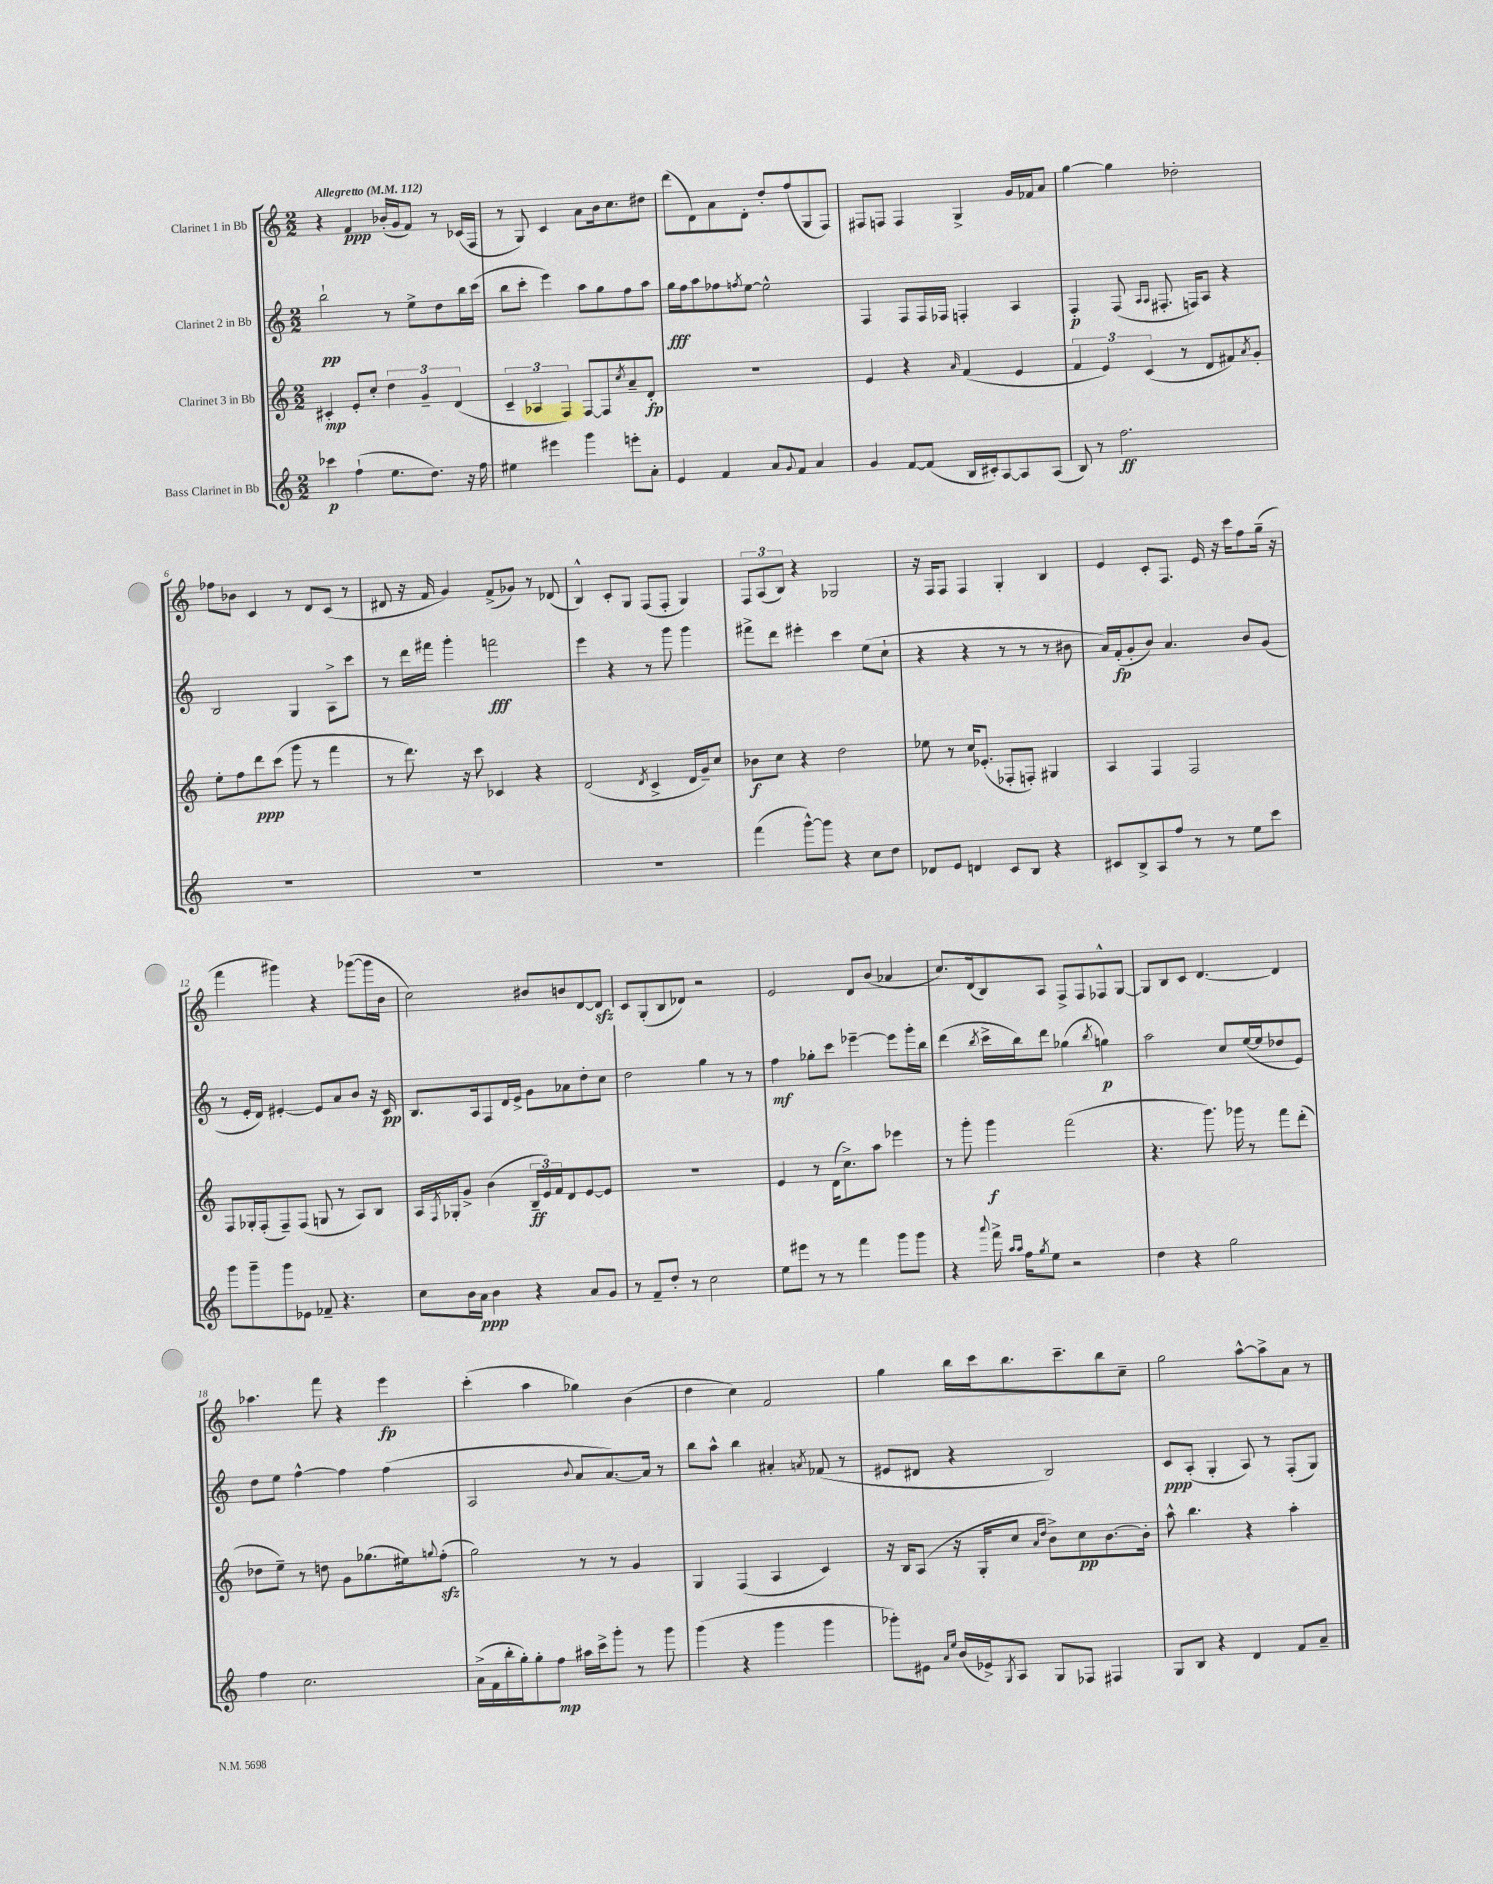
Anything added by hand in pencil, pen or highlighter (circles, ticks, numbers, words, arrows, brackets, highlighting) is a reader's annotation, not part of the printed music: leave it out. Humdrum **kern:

**kern	**kern	**kern	**kern
*staff4	*staff3	*staff2	*staff1
*clefG2	*clefG2	*clefG2	*clefG2
*k[]	*k[]	*k[]	*k[]
*M2/2	*M2/2	*M2/2	*M2/2
*MM112	*MM112	*MM112	*MM112
4ccc-\	4c#'/	2bb`\	4r
(4ff`\	8e'/L	.	4f/
.	8cc'/J	.	.
8.ee\L	6dd\	8r	(16b-'/LL
.	.	.	16g/J
.	.	8ee^\L	8f/J)
.	6g~/	.	.
8.dd\J)	.	.	.
.	.	8dd\	8r
.	(6d/	.	.
16r	.	16bb\L	(16c-/LL
16ff\	.	(16ccc\JJ	16F/JJ
=	=	=	=
4ee#\	6c~/	8bb\L	8r
.	.	8ccc'\J	8G/)
.	6A-/	.	.
4eee#\	.	4eee\)	4c/
.	6F/)	.	.
4ggg\	[8F/L	8aa\L	8a\L
.	8F/]	8gg\	16b\k
.	.	.	8.cc\
.	8qcc/	.	.
8eee'\L	8a~/	8ff\	.
8a'\J	8d'/J	8aa\J	8dd#\J
=	=	=	=
4e/	1r	16gg\LL	(8ddd\L
.	.	16ff\J	.
.	.	8aa\	8d\)
4f/	.	8ff-\	8a\
.	.	8qff/	.
.	.	[8ee\J	8d'\J
8a/L	.	2ee^^\]	8dd'/L
8qqg/	.	.	.
8f/J	.	.	(8ff/
4a/	.	.	8G/
.	.	.	8F/J)
=	=	=	=
4g/	4e/	4F/	8F#/L
.	.	.	8F/J
[8f/L	4r	8F/L	4F/
(8f/]J	.	16F/L	.
.	.	16F-/JJ	.
.	16qqa/	.	.
16B/LL	(4f/	4F'/	4G^/
16c#'/J)	.	.	.
[8A/	.	.	.
8A/]	4e/	4A/	16g/LL
.	.	.	16f-/J
(8A/J	.	.	8a/J
=	=	=	=
8B/)	6f/	4F'/	[4gg\
8r	.	.	.
.	6e/)	.	.
2.ff\	.	(8F/	4gg\]
.	(6c/	.	.
.	.	16qqA/LL	.
.	.	16qqA/JJ	.
.	.	8.F#'/	.
.	8r	.	2dd-'\
.	.	16F/LK)	.
.	8d/L	8A/J	.
.	8f#/)	4r	.
.	8qa/	.	.
.	8g'/J	.	.
=	=	=	=
1r	8ee'\L	2B/	8ff-\L
.	8ff\	.	8b-\J
.	8ddd\	.	4c/
.	(8ccc\J	.	.
.	8ggg\	4G/	8r
.	8r	.	8d/L
.	4fff\	8A^\L	(8c/J
.	.	8ccc\J	8r
=	=	=	=
1r	8r	8r	8d#/
.	8.ddd\)	16ddd\LL	16r
.	.	16fff#\JJ	16f/
.	.	4ggg'\	4g/)
.	16r	.	.
.	8ccc\	.	.
.	4c-/	2fff\	(8f^/L
.	.	.	8g-/J)
.	4r	.	8r
.	.	.	(8d-/
=	=	=	=
1r	(2d/	4eee\	4B^^/)
.	.	4r	8c'/L
.	.	.	8G/J
.	8qd/	.	.
.	4c^/	8r	(8F/L
.	.	8ggg\	8F'/J
.	16d/LL	4ggg\	4G/)
.	16g~/J)	.	.
.	8cc/J	.	.
=	=	=	=
(4fff\	8b-\L	8fff#^\L	12F/L
.	.	.	(12A/
.	8cc\J	8ddd\J	.
.	.	.	12B/J)
[8ggg^^\L)	4r	4eee#'\	4r
8ggg\]J	.	.	.
4r	2dd\	4ccc\	2G-/
8cc\L	.	(8ee\L	.
8dd\J	.	8cc`\J	.
=	=	=	=
8d-/L	8ee-\	4r	16r
.	.	.	16F/LK
8e/J	8r	.	8F/J
4d/	16cc/LK	4r	4F/
.	(8.e-'/J	.	.
8c/L	8F-'/L	8r	4G'/
8B/J	8F'/J)	8r	.
4r	4G#/	8r	4B/
.	.	8b#\	.
=	=	=	=
8c#/L	4A/	16a/LL)	4e/
.	.	(16f'/J	.
8B^/	.	8g'/	.
8A/	4F/	8b/J)	8c'/L
8ff/J	.	4.a/	8.F/J
8r	2F/	.	.
.	.	.	16e/
8r	.	.	16r
.	.	.	16ccc\LK
8ee\L	.	8b/L	8ff\
8ccc\J	.	(8g/J	(16gg~\Jk
.	.	.	16r
=	=	=	=
8ggg\L	8F/L	8r	4fff\
8ggg~\	16G-'/L	16e'/LL	.
.	(16F'/J	16d/JJ)	.
8ggg\	8F~/)	[4e#'/	4ggg#\)
8e-\J	(8F/J	.	.
8f-~/	8G/	8e#/]L	4r
4.r	8r	8a/	.
.	8A/L)	8b/J	([8ggg-\L
.	8B/J	16r	16ggg-\]L
.	.	16c/	16b\JJ
=	=	=	=
8cc\L	16A/LL	8.B/L	2cc\)
.	8qF/	.	.
.	16G-'/J	.	.
16b\L	8g^/J	.	.
16a\JJ	.	16A/k	.
4b\	(4b\	8F/	.
.	.	16d/L	.
.	.	16e^/JJ	.
4r	24B~/LL	8g\L	8b#/L
.	24e/)	.	.
.	24f/J	.	.
.	8d/	8a-\	8b/
8a/L	[8e/	8dd'\	[8d/
8g/J	8e/]J	8cc\J	8d/]J
=	=	=	=
8r	1r	2dd\	8c/L
8f~/L	.	.	(8G'/
8dd'/J	.	.	8B/
8r	.	.	8d-/J)
2cc\	.	4gg\	2r
.	.	8r	.
.	.	8r	.
=	=	=	=
8ee\L	4e/	4ff\	2e/
8eee#\J	.	.	.
8r	8r	8gg-'\L	.
8r	(16d\LK	8ccc\J	.
.	8.cc^\)	.	.
4fff\	.	[4eee-~\	8d/L
.	8aa\J	.	(8b/J
8ggg\L	4eee-\	8eee-\]L	4a-/
8ggg\J	.	16ggg'\L	.
.	.	16bb\JJ	.
=	=	=	=
4r	8r	(4ddd\	8.cc/L)
.	8ggg'\	.	.
.	.	.	(16d/k
8qqaaa/	.	8qbb/	.
16fff^\	4ggg\	16ccc^\LL	8B/)
16qqaa/LL	.	.	.
16qqaa/JJ	.	.	.
16ff\LK	.	16bb\J)	.
8qgg/	.	.	.
8ee\J	.	8ddd\J	8A/J
2r	(2fff\	(4gg-\	8F^/L
.	.	.	8F/
.	.	8qbb/	.
.	.	4gg\)	8F-^^/
.	.	.	[8G/J
=	=	=	=
4dd\	4.r	2aa\	8G/]L
.	.	.	8B/
4r	.	.	8c/J
.	8.ggg\)	.	[4.d/
2gg\	.	8cc/L	.
.	16ggg-\	.	.
.	8r	([16ee/L	.
.	.	16ee/]J	.
.	8fff\L	8dd-/	4d/]
.	(8ddd'\J	8e/J)	.
=	=	=	=
4ff\	8dd-\L	8dd\L	4.aa-\
.	8ee~\J)	8ee\J	.
2.cc\	8r	[4ff^^\	.
.	8dd\	.	8fff\
.	8g\L	4ff\]	4r
.	(8.gg-\	.	.
.	.	(4ff\	4eee\
.	16ee#\k)	.	.
.	8qqgg/	.	.
.	(8ff'\J	.	.
=	=	=	=
(16a^\LL	2gg\)	2A/	(4ccc'\
16f\	.	.	.
16bb'\	.	.	.
16gg'\J)	.	.	.
8gg'\	.	.	4aa\
8ff\J	.	.	.
.	.	8qqb/	.
16aa#\LL	8r	8a/L	4gg-\)
16ccc^\J	.	.	.
8ggg'\J	8r	[8.a/)	.
8r	4g/	.	(4b\
.	.	16a/]Jk	.
8ggg\	.	8r	.
=	=	=	=
(4ggg\	4G/	8bb\L	4dd\
.	.	8aa^^\J	.
4r	(4F/	4bb\	4cc\)
4ggg\	4A/	4a#'/	2f/
.	.	8qa/	.
4ggg\	4c/)	(8f-/	.
.	.	8r	.
=	=	=	=
8ggg-'\L)	16r	8e#/L	4gg\
.	16B/LK	.	.
8e#\J	(8A/J	8d#/J	.
16qqa/LL	.	.	.
16qqee/JJ	.	.	.
(16b/LL	16r	4r	16bb\LL
16e-^/J)	16G'/LK	.	16ccc\J
8qG/	.	.	.
8A/J	8cc/J	.	8.bb\
.	16qqa/LL	.	.
.	16qqdd/JJ	.	.
8G/L	8b^\L)	2B/)	.
.	.	.	8.ccc~\
8F-/J	8cc\	.	.
4F#/	[8.b\	.	8bb\
.	.	.	8cc~\J
.	16b'\]Jk	.	.
=	=	=	=
8G/L	8aa^^\	8c/L	2gg\
8B/J	4.bb\	(8A'/J	.
4r	.	4G'/	.
4d/	4r	8A/)	[8aa^^\L
.	.	8r	8aa^\]
8f/L	4aa'\	(8F'/L	8a\J
8a~/J	.	8G/J)	8r
==	==	==	==
*-	*-	*-	*-
